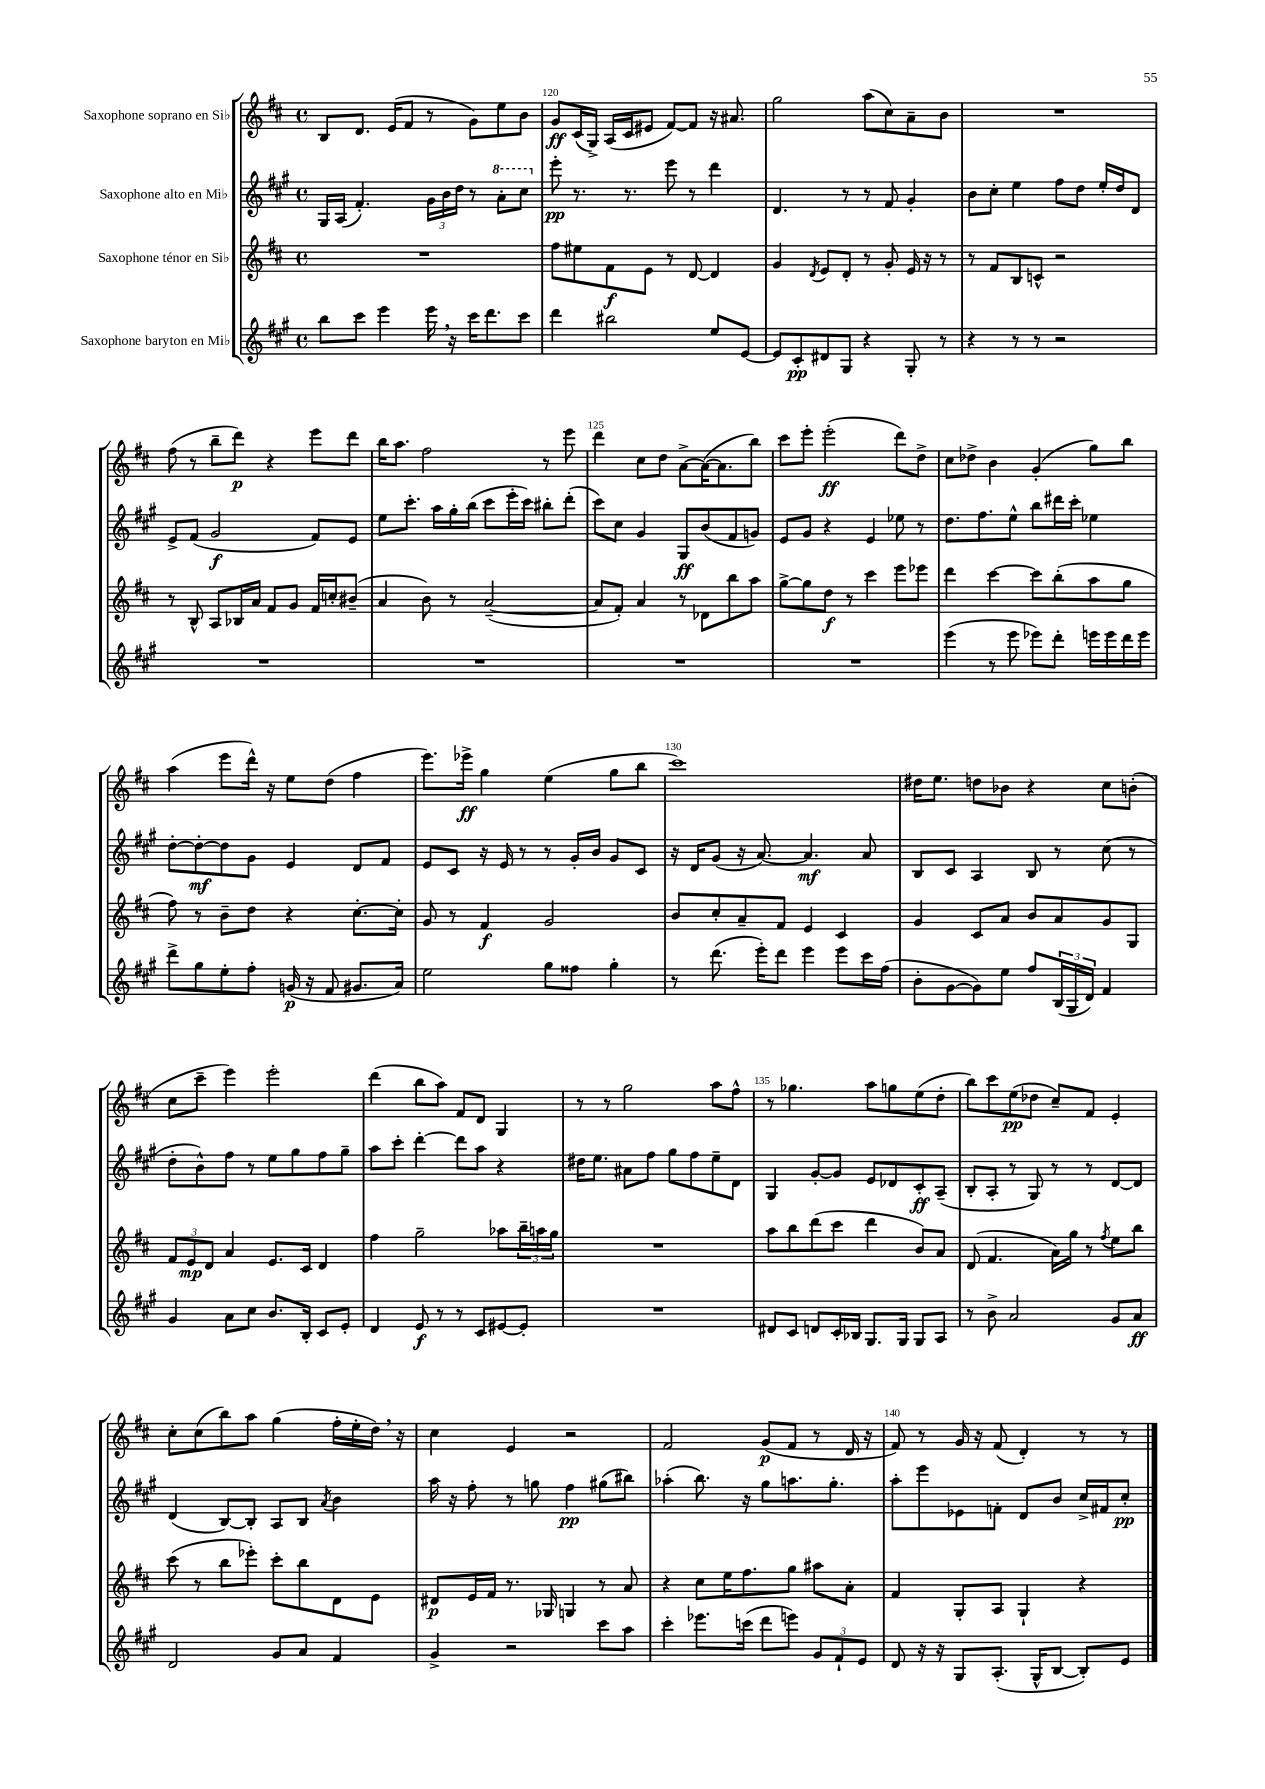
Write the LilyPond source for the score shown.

<<
\new StaffGroup <<
\new Staff = "s0" \with { instrumentName = "Saxophone soprano en Sib" } {
    \clef treble \key d \major \defaultTimeSignature \time 4/4
    b8 d'8. e'16( fis'8 r8 g'8) e''8 b'8 |
    g'8\ff cis'16( g16->) a16( cis'16 eis'8 fis'8~) fis'8 r16 ais'8. |
    g''2 a''8( cis''8) a'8-- b'8 |
    R1 |
    fis''8( r8 b''8-- d'''8\p) r4 e'''8 d'''8 |
    b''16 a''8. fis''2 r8 e'''8 |
    d'''4 cis''8 d''8 a'8~-> a'16~( a'8. b''8) |
    cis'''8 e'''8-. e'''2-.\ff( d'''8) d''8-> |
    cis''8 des''8-> b'4 g'4-.( g''8) b''8 |
    a''4( e'''8 d'''16-^) r16 e''8 d''8( fis''4 |
    e'''8.) ees'''16->\ff g''4 e''4( g''8 b''8 |
    cis'''1) |
    dis''16 e''8. d''8 bes'8 r4 cis''8 b'8-.( |
    cis''8 cis'''8-- e'''4) e'''2-. |
    d'''4( b''8 a''8) fis'8 d'8 g4 |
    r8 r8 g''2 a''8 fis''8-^ |
    r8 ges''4. a''8 g''8 e''8( d''8-. |
    b''8) cis'''8 e''8\pp( des''8 cis''8--) fis'8 e'4-. |
    cis''8-. cis''8( b''8) a''8 g''4( fis''16-. e''16-. d''16) \breathe r16 |
    cis''4 e'4 r2 |
    fis'2 g'8\p( fis'8 r8 d'16 r16 |
    fis'8) r8 g'16 r16 fis'8( d'4-.) r8 r8 \bar "|." |
}
\new Staff = "s1" \with { instrumentName = "Saxophone alto en Mib" } {
    \clef treble \key a \major \defaultTimeSignature \time 4/4
    gis16 a16( fis'4.-.) \tuplet 3/2 { gis'16 b'16 d''16 } r8 \ottava #1 a''8-. cis'''8 \ottava #0 |
    e'''8-.\pp r8. r8. e'''8 r8 d'''4 |
    d'4. r8 r8 fis'8 gis'4-. |
    b'8 cis''8-. e''4 fis''8 d''8 e''16-. d''16 d'8 |
    e'8-> fis'8( gis'2\f fis'8) e'8 |
    e''8 cis'''8.-. a''16 gis''16-. b''16( cis'''8 e'''16-. cis'''16) bis''8-. d'''8-.( |
    cis'''8) cis''8 gis'4 gis8\ff b'8( fis'8 g'8) |
    e'8 gis'8 r4 e'4 ees''8 r8 |
    d''8. fis''8. e''8-^ b''8 dis'''16 cis'''16-. ees''4 |
    d''8~-. d''8~-.\mf d''8 gis'8 e'4 d'8 fis'8 |
    e'8 cis'8 r16 e'16 r8 r8 gis'16-. b'16 gis'8 cis'8 |
    r16 d'16 gis'8( r16 a'8.~) a'4.\mf a'8 |
    b8 cis'8 a4 b8 r8 cis''8( r8 |
    d''8-. b'8-^) fis''8 r8 e''8 gis''8 fis''8 gis''8-- |
    a''8 cis'''8-. d'''4~-. d'''8 a''8 r4 |
    dis''16 e''8. ais'8 fis''8 gis''8 fis''8 e''8-- d'8 |
    gis4 gis'8~-. gis'8 e'8 des'8 cis'8-.\ff a8--( |
    b8-. a8-. r8 gis8) r8 r8 d'8~ d'8 |
    d'4( b8~) b8-. a8 b8 \acciaccatura { a'8 } b'4 |
    a''16 r16 fis''8-. r8 g''8 fis''4\pp gis''8( bis''8) |
    aes''4-.( b''8.) r16 gis''8 a''8. gis''8.-. |
    a''8-. e'''8 ees'8 f'8-. d'8 b'8 cis''16-> fis'16 cis''8-.\pp \bar "|." |
}
\new Staff = "s2" \with { instrumentName = "Saxophone ténor en Sib" } {
    \clef treble \key d \major \defaultTimeSignature \time 4/4
    R1 |
    fis''8 eis''8 fis'8\f e'8 r8 d'8~ d'4 |
    g'4 \acciaccatura { d'8 } e'8 d'8-. r8 g'8-. e'16 r16 r8 |
    r8 fis'8 b8 c'8-^ r2 |
    r8 b8-^ a8 bes16 a'16 fis'8 g'8 fis'16 c''16-. bis'8--( |
    a'4 b'8) r8 a'2~--( |
    a'8 fis'8-.) a'4 r8 des'8 b''8 a''8 |
    g''8~-> g''8 d''8\f r8 cis'''4 e'''8 ees'''8 |
    d'''4 cis'''4~ cis'''8 b''8-.( a''8 g''8 |
    fis''8) r8 b'8-- d''8 r4 cis''8.~-. cis''16-. |
    g'8 r8 fis'4\f g'2 |
    b'8 cis''8-. a'8-- fis'8 e'4 cis'4 |
    g'4 cis'8 a'8 b'8 a'8 g'8 g8 |
    \tuplet 3/2 { fis'8 e'8\mp d'8 } a'4 e'8. cis'16 d'4 |
    fis''4 g''2-- aes''8 \tuplet 3/2 { b''16-- a''16 g''16 } |
    R1 |
    a''8 b''8 d'''8( cis'''8 d'''4 b'8) a'8 |
    d'8( fis'4. a'16) g''16 r8 \acciaccatura { fis''8 } e''8 b''8 |
    cis'''8( r8 b''8 ees'''8-.) cis'''8-. b''8 d'8 e'8 |
    dis'8\p e'16 fis'16 r8. ges16 g4 r8 a'8 |
    r4 cis''8 e''16 fis''8. g''8 ais''8 a'8-. |
    fis'4 g8-. a8 g4-! r4 \bar "|." |
}
\new Staff = "s3" \with { instrumentName = "Saxophone baryton en Mib" } {
    \clef treble \key a \major \defaultTimeSignature \time 4/4
    b''8 cis'''8 e'''4 e'''16 \breathe r16 cis'''16 d'''8. cis'''8 |
    d'''4 bis''2 e''8 e'8~ |
    e'8 cis'8-.\pp dis'8 gis8 r4 gis8-. r8 |
    r4 r8 r8 r2 |
    R1 |
    R1 |
    R1 |
    R1 |
    e'''4( r8 e'''8 ees'''8) d'''8-. e'''16 e'''16 d'''16 e'''16 |
    d'''8-> gis''8 e''8-. fis''8-. g'16\p( r16 fis'8 gis'8. a'16) |
    e''2 gis''8 fisis''8 gis''4-. |
    r8 d'''8.( e'''16-.) d'''8 e'''4 e'''8 cis'''16 fis''16( |
    b'8-. gis'8~ gis'8) e''8 fis''8 \tuplet 3/2 { b16( gis16 d'16) } fis'4 |
    gis'4 a'8 cis''8 b'8. b16-. cis'8 e'8-. |
    d'4 e'8\f r8 r8 cis'8 eis'8~ eis'8-. |
    R1 |
    dis'8 cis'8 d'8 cis'16-. bes16 gis8. gis16 gis8 a8 |
    r8 b'8-> a'2 gis'8 a'8\ff |
    d'2 gis'8 a'8 fis'4 |
    gis'4-> r2 cis'''8 a''8 |
    cis'''4-. ees'''8. c'''16( d'''8 e'''8) \tuplet 3/2 { gis'8 fis'8-! e'8 } |
    d'8 r16 r16 gis8 a8.-.( gis16-^ b8~ b8-.) e'8 \bar "|." |
}
>>
>>
\layout { \context { \Score currentBarNumber = #119 \override BarNumber.break-visibility = ##(#f #t #t) barNumberVisibility = #(every-nth-bar-number-visible 5) } }
